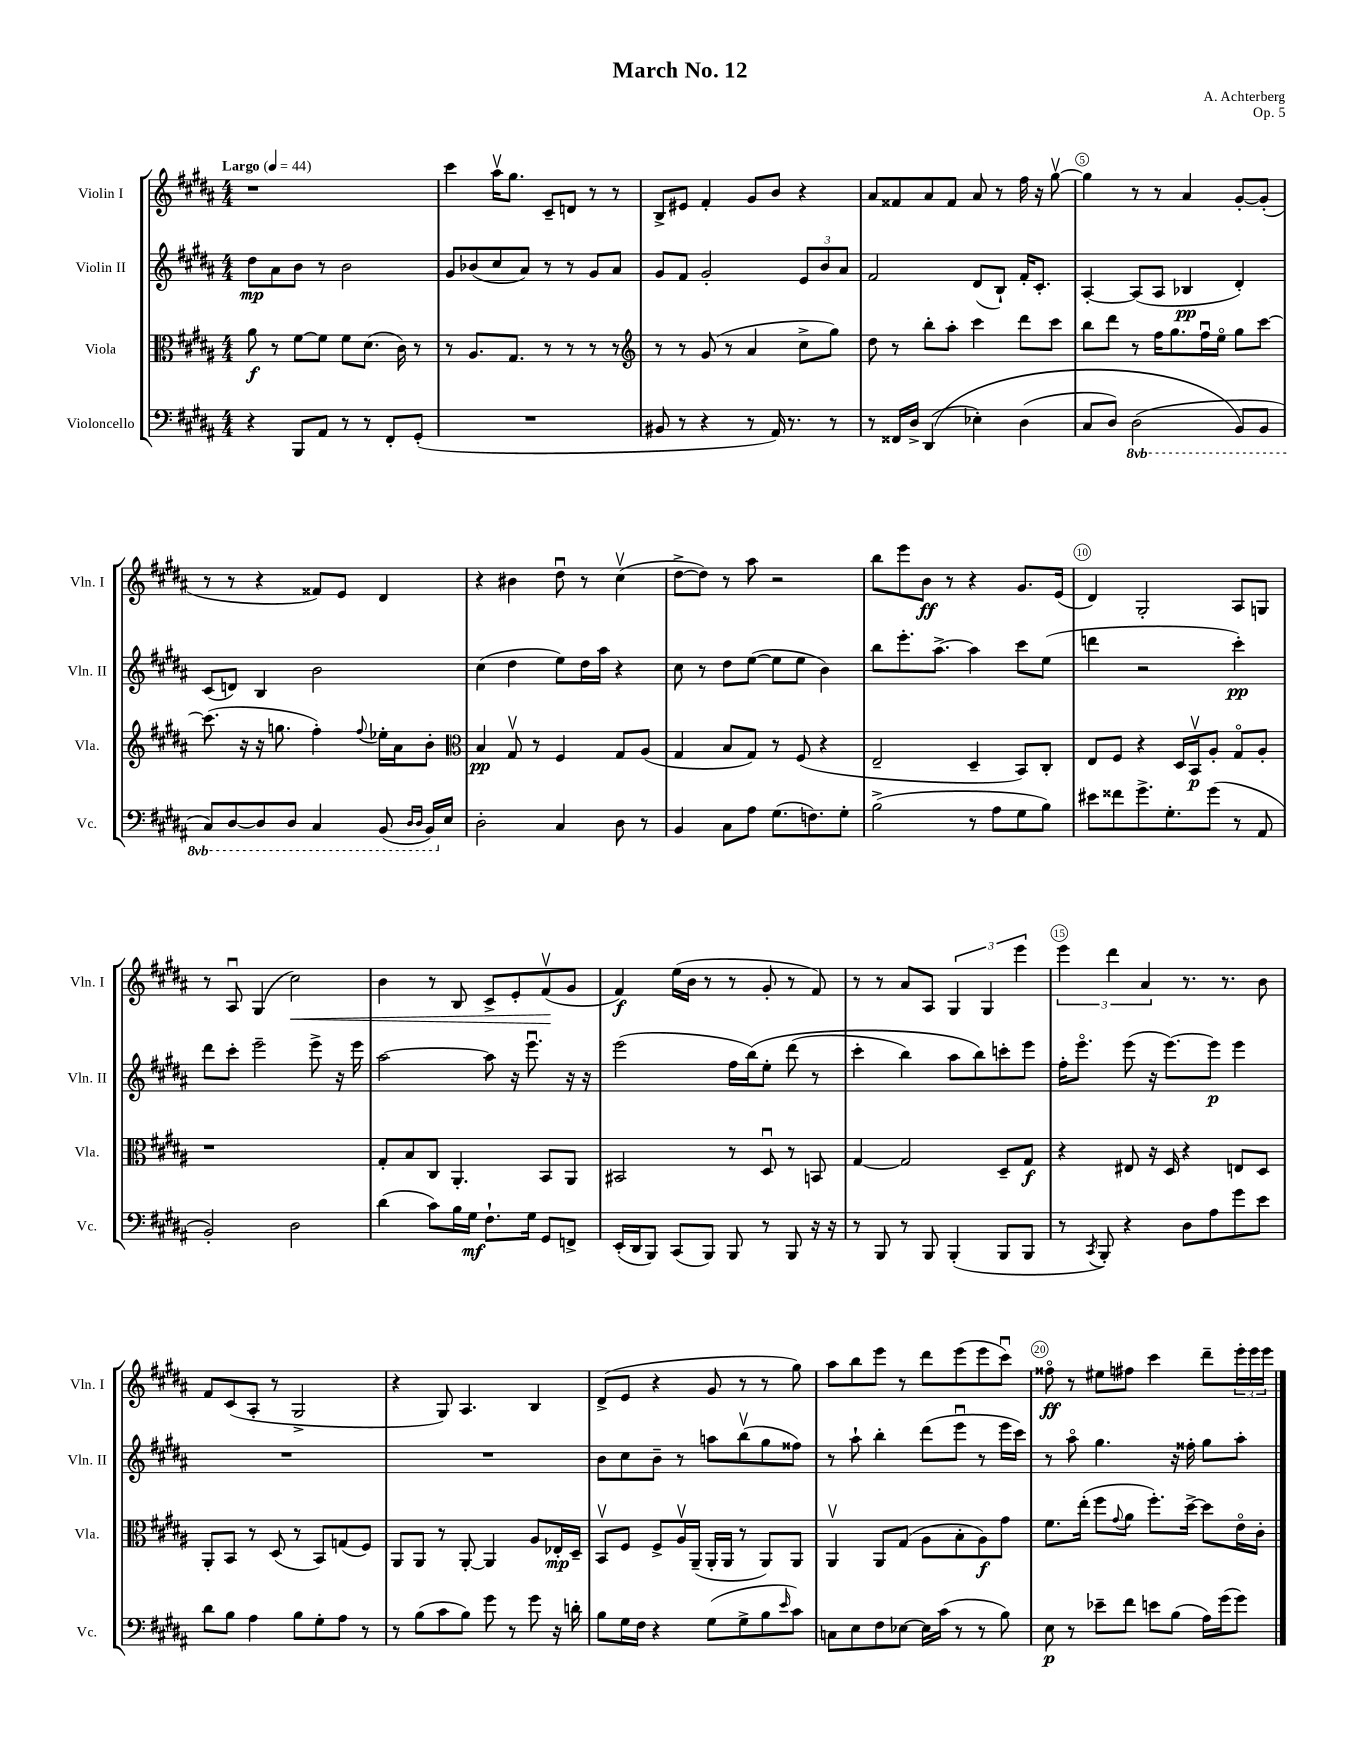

**kern	**kern	**kern	**kern
*staff4	*staff3	*staff2	*staff1
*clefF4	*clefC3	*clefG2	*clefG2
*k[f#c#g#d#a#]	*k[f#c#g#d#a#]	*k[f#c#g#d#a#]	*k[f#c#g#d#a#]
*M4/4	*M4/4	*M4/4	*M4/4
*MM44	*MM44	*MM44	*MM44
4r	8a#	8dd#	1r
.	8r	8a#	.
8BBB	[8f#	8b	.
8AA#	8f#]	8r	.
8r	8f#	2b	.
8r	(8.d#	.	.
8FF#'	.	.	.
.	16c#)	.	.
(8GG#'	8r	.	.
=	=	=	=
1r	8r	8g#	4ccc#
.	8.A#	(8b-	.
.	.	8cc#	16aa#v
.	8.G#	.	8.gg#
.	.	8a#)	.
.	8r	8r	8c#~
.	8r	8r	8d
.	8r	8g#	8r
.	8r	8a#	8r
=	=	=	=
*	*clefG2	*	*
8BB#	8r	8g#	8B^
8r	8r	8f#	8e#
4r	(8g#	2g#'	4f#'
.	8r	.	.
8r	4a#	.	8g#
16AA#)	.	.	8b
8.r	.	.	.
.	8cc#^	12e	4r
.	.	12b	.
8r	8gg#)	.	.
.	.	12a#	.
=	=	=	=
8r	8dd#	2f#	8a#
16FF##	8r	.	8f##
16D#^	.	.	.
&((4DD#	8bb'	.	8a#
.	8aa#'	.	8f##
4E-')	4ccc#	(8d#	8a#
.	.	8B`)	8r
(4D#	8ddd#	16f#'	16ff#
.	.	8.c#'	16r
.	8ccc#	.	[8gg#v
=	=	=	=
8C#	8bb	[4A#'	4gg#]
8D#)	8ddd#	.	.
(2DD#	8r	(8A#]	8r
.	16ff#	8A#	8r
.	8.gg#	.	.
.	.	4B-	4a#
.	16ff#u	.	.
.	16eeo	.	.
8BBB&)	8gg#	4d#')	[8g#'
8BBB	[8ccc#	.	(8g#']
=	=	=	=
8CC#)	(8.ccc#]	(8c#	8r
[8DD#	.	8d)	8r
.	16r	.	.
8DD#]	16r	4B	4r
.	8.gg	.	.
8DD#	.	.	.
4CC#	4ff#')	2b	8f##)
.	.	.	8e
.	8qqff#	.	.
(8BBB	16ee-'	.	4d#
.	16a#	.	.
16qqDD#	.	.	.
16qqDD#	.	.	.
16BBB)	8b'	.	.
16E	.	.	.
=	=	=	=
*	*clefC3	*	*
2D#'	4B	(4cc#	4r
.	8G#v	4dd#	4b#
.	8r	.	.
4C#	4F#	8ee)	8dd#u
.	.	16dd#	8r
.	.	16aa#	.
8D#	8G#	4r	(4cc#v
8r	(8A#	.	.
=	=	=	=
4BB	4G#	8cc#	[8dd#^
.	.	8r	8dd#])
8C#	8B	8dd#	8r
8A#	8G#)	([8ee	8aa#
(8.G#	8r	8ee]	2r
.	(8F#	8ee	.
8.F)	.	.	.
.	4r	4b)	.
8G#'	.	.	.
=	=	=	=
(2B^	2E~	8bb	8bb
.	.	8.eee'	8eee
.	.	.	8b
.	.	[8.aa#^	.
.	.	.	8r
8r	4D#~	4aa#]	4r
8A#	.	.	.
8G#	8BB)	8ccc#	8.g#
8B)	8C#'	(8ee	.
.	.	.	(16e
=	=	=	=
8e#	8E	4ddd	4d#)
8f##	8F#	.	.
8.g#^	4r	2r	2G#'
8.G#'	.	.	.
.	16D#	.	.
.	16BBv	.	.
(8g#	8A#'	.	.
8r	8G#o	4ccc#')	8A#
8AA#	8A#'	.	8G
=	=	=	=
2BB')	1r	8ddd#	8r
.	.	8ccc#'	8A#u
.	.	2eee~	(4G#
2D#	.	.	2cc#)
.	.	8eee^	.
.	.	16r	.
.	.	16eee	.
=	=	=	=
(4d#	8G#'	[2aa#	4b
.	8B	.	.
8c#)	8C#	.	8r
16B	4.AA#'	.	8B
16G#	.	.	.
8.F#`	.	8aa#]	8c#^
.	.	16r	8e'
16G#	.	8.eeeu	.
8GG#	8BB	.	(8f#v
8FF^	8AA#	16r	8g#
.	.	16r	.
=	=	=	=
(16EE'	2BB#	(2eee	4f#)
16DD#	.	.	.
8BBB)	.	.	.
(8CC#	.	.	(16ee
.	.	.	16b
8BBB)	.	.	8r
8BBB	8r	16ff#	8r
.	.	&(16bb)	.
8r	8D#u	8ee'	8g#'
8BBB	8r	(8ddd#	8r
16r	8BB	8r	8f#)
16r	.	.	.
=	=	=	=
8r	[4G#	4ccc#'	8r
8BBB	.	.	8r
8r	2G#]	4bb)	8a#
8BBB	.	.	8A#
(4BBB'	.	8aa#	6G#
.	.	8bb&)	.
.	.	.	6G#
8BBB	8D#~	8ccc'	.
.	.	.	6eee
8BBB	8G#	8eee	.
=	=	=	=
8r	4r	16ff#'	6eee
.	.	8.eeeo	.
8qCC#	.	.	.
8BBB')	.	.	.
.	.	.	6ddd#
4r	8E#	(8eee	.
.	.	.	6a#
.	16r	16r	.
.	16D#	[8.eee)	.
8D#	4r	.	8.r
8A#	.	8eee]	.
.	.	.	8.r
8g#	8E	4eee	.
8e	8D#	.	8b
=	=	=	=
8d#	8AA#'	1r	8f#
8B	8BB	.	(8c#
4A#	8r	.	8A#'
.	(8D#	.	8r
8B	8r	.	2G#^
8G#'	8BB)	.	.
8A#	(8G	.	.
8r	8F#)	.	.
=	=	=	=
8r	8AA#	1r	4r
(8B	8AA#	.	.
8c#	8r	.	8G#)
8B)	[8AA#'	.	4.A#
8g#	4AA#]	.	.
8r	.	.	.
8g#	8A#	.	4B
16r	16E-'	.	.
16d'	16D#~	.	.
=	=	=	=
8B	8BBv	8b	(8d#^
16G#	8F#	8cc#	8e
16F#	.	.	.
4r	8F#^	8b~	4r
.	16A#v	8r	.
.	(16AA#~	.	.
(8G#	16AA#'	8aa	8g#
.	16AA#	.	.
8G#^	8r	(8bbv	8r
8B	8AA#)	8gg#	8r
16qqe	.	.	.
8c#)	8AA#	8ff##)	8gg#)
=	=	=	=
8C	4AA#v	8r	8aa#
8E	.	8aa#`	8bb
8F#	8AA#	4bb'	8eee
[8E-	(8G#	.	8r
16E-]	8A#	(8ddd#	8ddd#
(16c#	.	.	.
8r	8B'	8eeeu	(8eee
8r	8A#)	8r	8eee
8B)	8g#	16eee	8ccc#u)
.	.	16ccc#)	.
=	=	=	=
8E	8.f#	8r	8ff##o
8r	.	8aa#o	8r
.	(16ee'	.	.
8e-~	8ff#	4.gg#	8ee#
.	8qqg#	.	.
8f#	8a#	.	8ff#
8e	8.ff#')	.	4ccc#
(8B	.	16r	.
.	[16dd#^	16ff##'	.
16A#)	8dd#]	8gg#	8ddd#~
(16g#	.	.	.
8g#)	16eo	8aa#'	24eee'
.	.	.	24eee
.	16c#'	.	.
.	.	.	24eee
==	==	==	==
*-	*-	*-	*-
